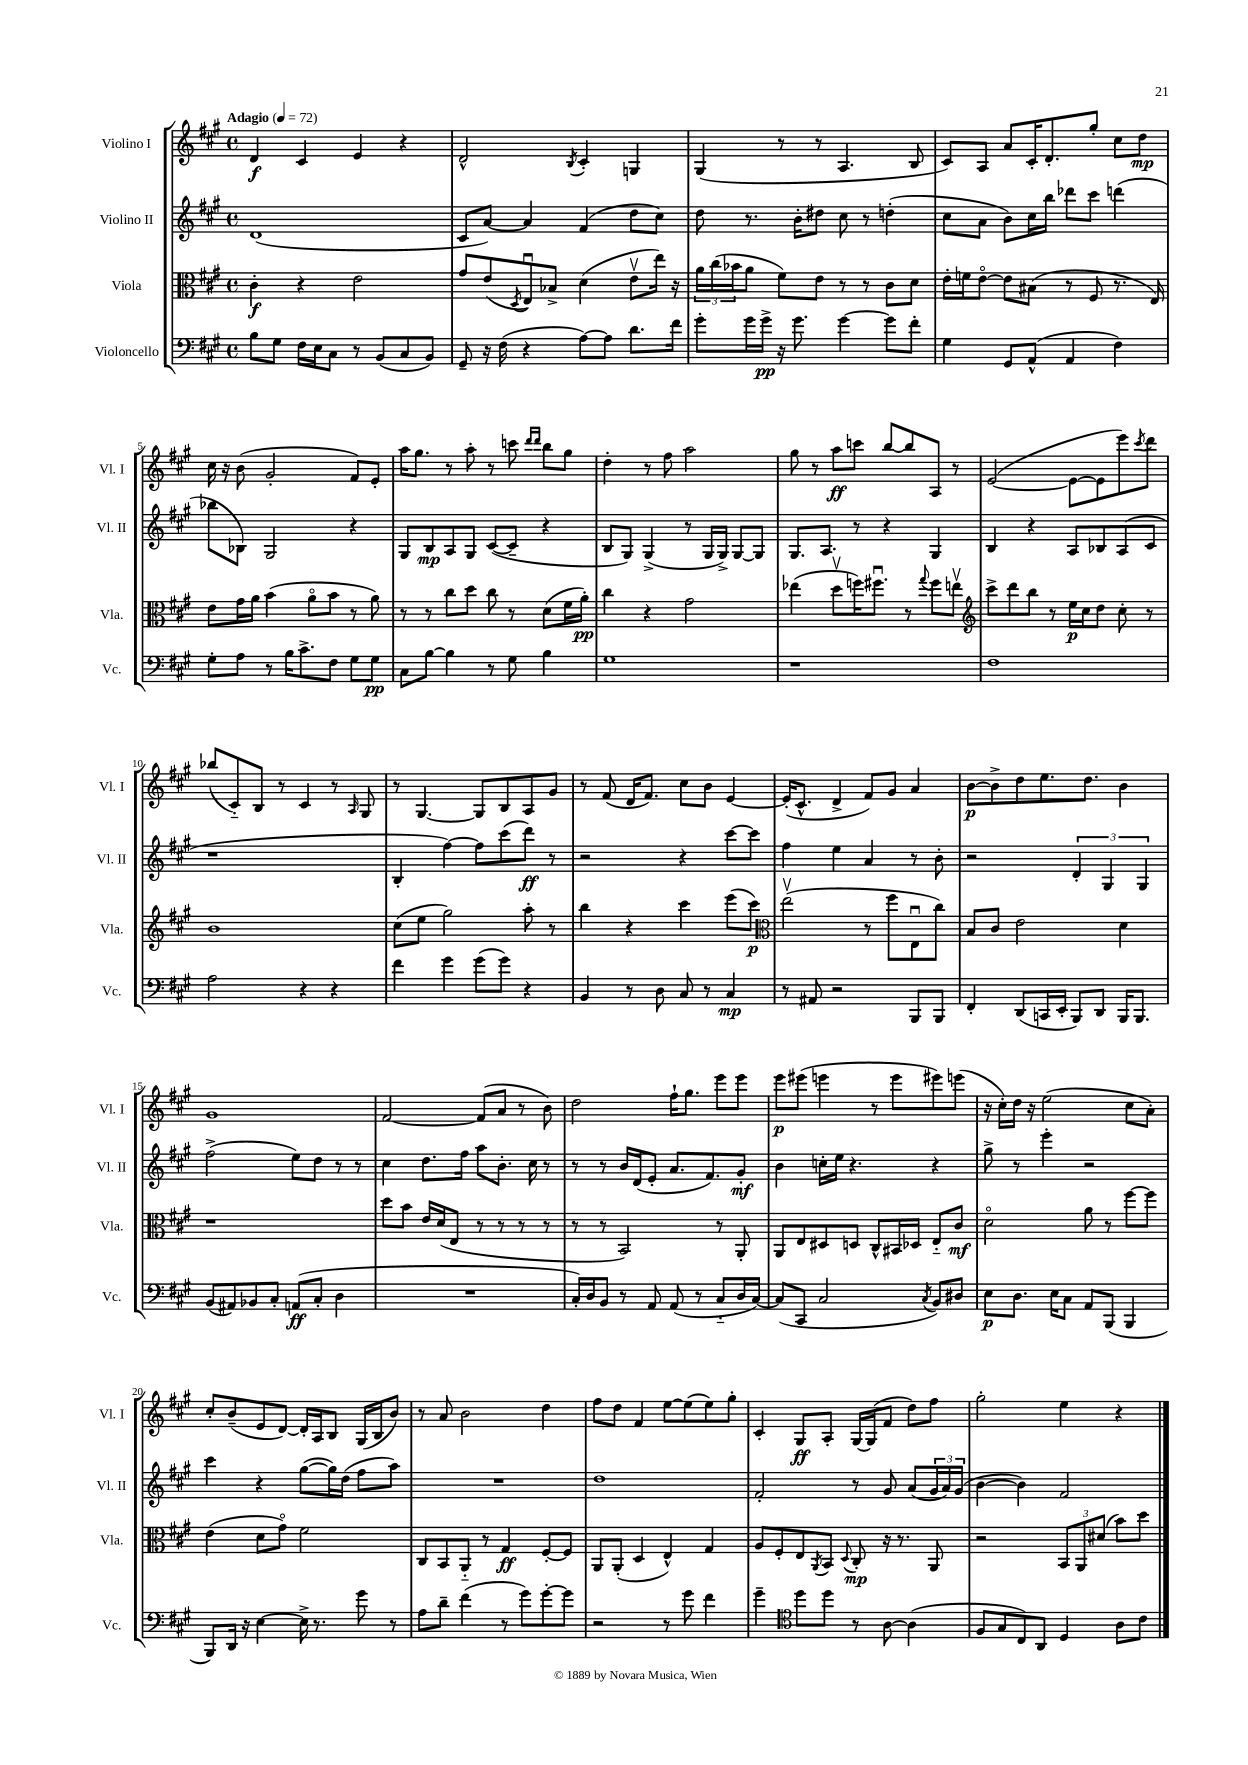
<<
\new StaffGroup <<
\new Staff = "s0" \with { instrumentName = "Violino I" shortInstrumentName = "Vl. I" } {
    \clef treble \key a \major \defaultTimeSignature \time 4/4 \tempo "Adagio" 4 = 72
    d'4\f cis'4 e'4 r4 |
    d'2-^ \acciaccatura { b8 } cis'4-. g4 |
    gis4( r8 r8 a4. b8 |
    cis'8) a8 a'8 cis'16-. d'8.-. gis''8-. cis''8 d''8\mp |
    cis''16 r16 b'8( gis'2-. fis'8) e'8-. |
    a''16 gis''8. r8 a''8-. r8 c'''8 \grace { d'''16 d'''16 } b''8 gis''8 |
    d''4-. r8 fis''8 a''2 |
    gis''8 r8 a''8\ff c'''8 b''8~ b''8 a8 r8 |
    e'2~( e'8~ e'8 e'''8) \acciaccatura { cis'''8 } d'''8 |
    bes''8( cis'8-_) b8 r8 cis'4 r8 \grace { a16 } gis8 |
    r8 gis4.~ gis8 b8 a8 gis'8 |
    r8 fis'8( d'16 fis'8.) cis''8 b'8 e'4~ |
    e'16-.( cis'8.-^ d'4-> fis'8) gis'8 a'4 |
    b'8~\p b'8-> d''8 e''8. d''8. b'4 |
    gis'1 |
    fis'2~ fis'8( a'8 r8 b'8) |
    d''2 fis''16-! gis''8. e'''8 e'''8 |
    e'''8\p eis'''8( e'''4 r8 e'''8 eis'''8) e'''8( |
    r16 cis''16-.) d''16 r16 e''2( cis''8 a'8-.) |
    cis''8-. b'8--( e'8 d'8~) d'16-. a16 b8 gis16( b16 b'8) |
    r8 a'8 b'2 d''4 |
    fis''8 d''8 fis'4 e''8~ e''8( e''8) gis''8-. |
    cis'4-. gis8\ff a8-. gis16~ gis16( fis'8 d''8) fis''8 |
    gis''2-. e''4 r4 \bar "|." |
}
\new Staff = "s1" \with { instrumentName = "Violino II" shortInstrumentName = "Vl. II" } {
    \clef treble \key a \major \defaultTimeSignature \time 4/4
    d'1( |
    cis'8 a'8~) a'4 fis'4( d''8 cis''8) |
    d''8 r8. b'16-. dis''8 cis''8 r8 d''4-.( |
    cis''8 a'8 b'8) cis''16 b''16 des'''8 cis'''8 d'''4( |
    bes''8 bes8) gis2 r4 |
    gis8 b8\mp a8 gis8 cis'8~( cis'8-- r4 |
    b8 gis8) gis4->( r8 gis16 gis16->) gis8~ gis8 |
    gis8. a8. r8 r4 gis4 |
    b4 r4 a8 bes8 a8( cis'8 |
    r1 |
    b4-. fis''4~) fis''8 cis'''8( d'''8\ff) r8 |
    r2 r4 cis'''8~ cis'''8 |
    fis''4 e''4 a'4 r8 b'8-. |
    r2 \tuplet 3/2 { d'4-. gis4 gis4 } |
    fis''2->( e''8) d''8 r8 r8 |
    cis''4 d''8. fis''16 a''8 b'8.-. cis''16 r8 |
    r8 r8 b'16 d'16( e'8-. a'8. fis'8.) gis'8-.\mf |
    b'4 c''16-. e''16 r4. r4 |
    gis''8-> r8 e'''4-. r2 |
    cis'''4 r4 gis''8~( gis''16) d''16( fis''8 a''8) |
    R1 |
    d''1 |
    fis'2-. r8 gis'8 a'8( \tuplet 3/2 { gis'16 a'16) gis'16( } |
    b'4~ b'4) fis'2 \bar "|." |
}
\new Staff = "s2" \with { instrumentName = "Viola" shortInstrumentName = "Vla." } {
    \clef alto \key a \major \defaultTimeSignature \time 4/4
    cis'4-.\f r4 e'2 |
    gis'8 e'8( \acciaccatura { d8 } e8\downbow) bes8-> d'4( e'8\upbow e''16) r16 |
    \tuplet 3/2 { a'16 cis''16( bes'16 } a'8 fis'8) e'8 r8 r8 cis'8 d'8 |
    e'16-. f'16 e'8~\flageolet e'8 bis8( r8 fis8 r8. e16) |
    e'8 gis'16 a'16 b'4( a'8\flageolet b'8 r8 a'8) |
    r8 r8 cis''8 d''8 cis''8 r8 d'8( fis'16 a'16-.\pp) |
    cis''4 r4 gis'2 |
    ees''4( d''8\upbow f''16) fis''8.\downbow r8 \appoggiatura { gis''8 } fis''8 e''8\upbow |
    \clef treble cis'''8-> d'''8 b''8 r8 e''16\p cis''16 d''8 cis''8-. r8 |
    b'1 |
    cis''8( e''8 gis''2) a''8-. r8 |
    b''4 r4 cis'''4 e'''8( cis'''8\p) |
    \clef alto e''2\upbow( r8 fis''8 e8\downbow cis''8) |
    b8 cis'8 e'2 d'4 |
    r1 |
    d''8 b'8 e'16 d'16( e8 r8 r8 r8 r8 |
    r8 r8 b,2) r8 a,8-. |
    a,8 e8 dis8 d8 cis8-^ bis,16 des16 e8-_ cis'8\mf |
    d'2\flageolet a'8 r8 fis''8~ fis''8 |
    e'4( d'8 gis'8\flageolet) fis'2 |
    cis8 b,8 a,8-_ r8 gis4\ff fis8~-. fis8 |
    a,8 a,8-.( d4 e4-^) gis4 |
    a8 fis8-. e8 \acciaccatura { a,8 } b,8 \appoggiatura { d8 } cis8-.\mp r16 r8. a,8 |
    r2 \tuplet 3/2 { b,8 a,8 dis'8( } b'8) d''8 \bar "|." |
}
\new Staff = "s3" \with { instrumentName = "Violoncello" shortInstrumentName = "Vc." } {
    \clef bass \key a \major \defaultTimeSignature \time 4/4
    b8 gis8 fis16 e16 cis8 r8 b,8( cis8 b,8) |
    gis,8-- r16 fis16( r4 a8~) a8 d'8. fis'16 |
    gis'8-. gis'16 gis'16->\pp r16 gis'8. gis'4~ gis'8 fis'8-. |
    gis4 gis,8 a,8-^( a,4 fis4) |
    gis8-. a8 r8 b16 cis'8.-> fis8 gis8 gis8\pp |
    cis8 b8~ b4 r8 gis8 b4 |
    gis1 |
    r1 |
    fis1 |
    a2 r4 r4 |
    fis'4 gis'4 gis'8( gis'8) r4 |
    b,4 r8 d8 cis8 r8 cis4\mp |
    r8 ais,8 r2 b,,8 b,,8 |
    fis,4-. d,8( c,16 e,16-. b,,8) d,8 b,,16 b,,8. |
    b,8( ais,8) bes,8 cis8-. a,8\ff( cis8-. d4 |
    R1 |
    cis16-.) d16 b,8 r8 a,8 a,8( r8 cis8-_ d16 cis16~) |
    cis8( cis,8 cis2 \acciaccatura { cis8 } b,8) dis8 |
    e8\p d8. e16 cis8 a,8 b,,8( b,,4 |
    b,,8) d,16 r16 e4~ e16-> r8. gis'8 r8 |
    a8 d'8-- fis'4( r8 gis'8) gis'8~-. gis'8 |
    r2 r8 gis'8 fis'4 |
    gis'4-- \clef tenor d''8 d''8 r8 a8~ a4( |
    fis8 gis8 cis8) a,8 d4 a8 cis'8 \bar "|." |
}
>>
>>
